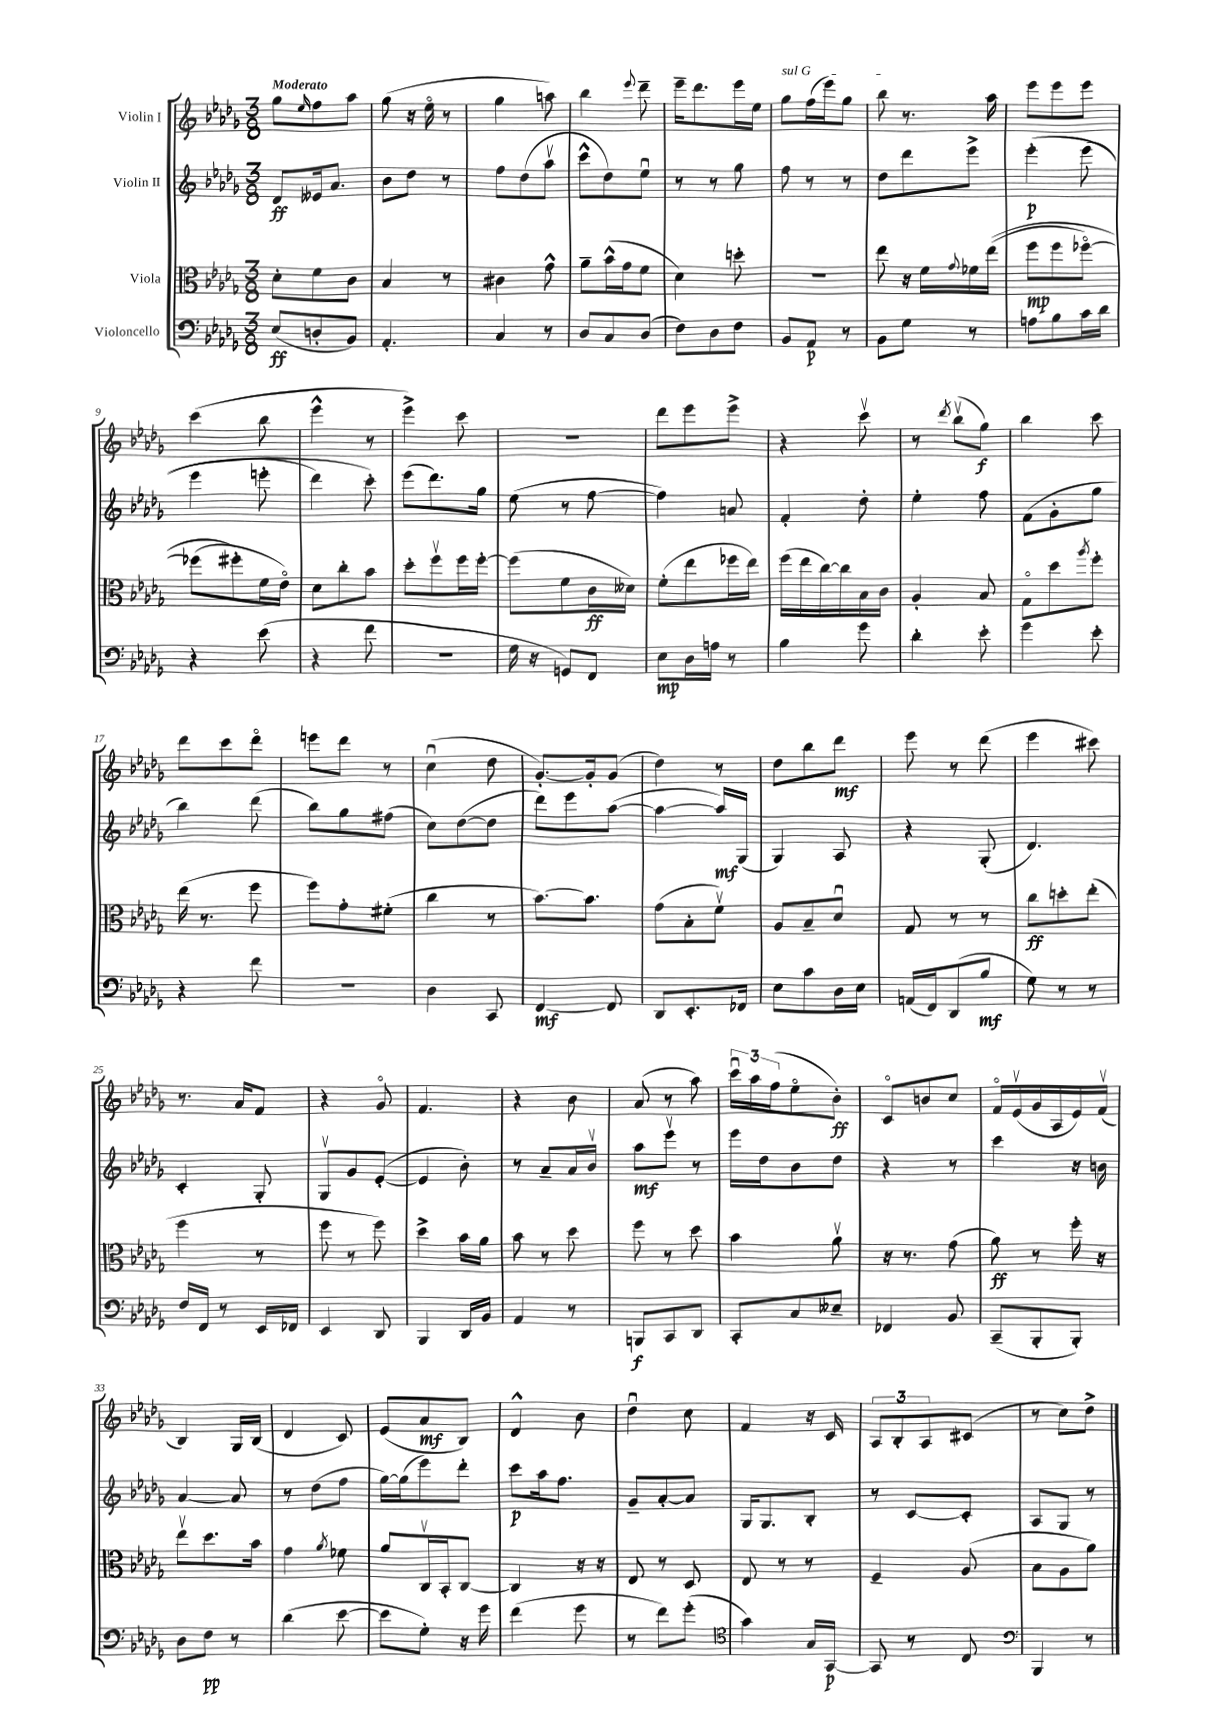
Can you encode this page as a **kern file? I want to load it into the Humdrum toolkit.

**kern	**kern	**kern	**kern
*staff4	*staff3	*staff2	*staff1
*clefF4	*clefC3	*clefG2	*clefG2
*k[b-e-a-d-g-]	*k[b-e-a-d-g-]	*k[b-e-a-d-g-]	*k[b-e-a-d-g-]
*M3/8	*M3/8	*M3/8	*M3/8
(8E-/L	8d-'\L	8d-/L	8gg-\L
.	.	.	16qqee-/
8D'/	8f\	16e--/k	8ff\
.	.	8.a-/J	.
8BB-/J)	8c\J	.	8aa-\J
=	=	=	=
4.AA-'/	4B-/	8b-\L	(8gg-\
.	.	8dd-\J	16r
.	.	.	16ee-o\
.	8r	8r	8r
=	=	=	=
4C/	4c#\	8ff\L	4gg-\
.	.	(8dd-\	.
8r	8g-^^\	8aa-v\J	8aa\)
=	=	=	=
8D-/L	8a-~\L	8ccc^^\L	4bb-\
8C/	(16b-^^\L	8dd-\)	.
.	16g-\J	.	.
.	.	.	8qqeee-/
(8D-/J	8f\J	8ee-u\J	8ddd-~\
=	=	=	=
8F\L)	4d-\)	8r	16eee-~\LK
.	.	.	8.ddd-\
8D-\	.	8r	.
8F\J	8dd'\	8gg-\	16eee-\L
.	.	.	16ee-\JJ
=	=	=	=
8BB-/L	4.r	8ff\	8gg-\L
8AA-/J	.	8r	(16ff\L
.	.	.	16eee-\J)
8r	.	8r	8gg-\J
=	=	=	=
8BB-\L	8ee-\	8dd-\L	8bb-\
8G-\J	16r	8ddd-\	8.r
.	16f\LL	.	.
.	8qqg-/	.	.
8r	16f-\	8eee-^\J	.
.	&((16ee-\JJ	.	16aa-\
=	=	=	=
8A\L	8ff\L	&(4eee-'\	8eee-\L
8B-\	8ff\	.	8eee-\
16c\L	[8ff-o\J)	(8eee-\	8eee-\J
16d-\JJ	.	.	.
=	=	=	=
4r	(8ff-\]L	4eee-\	(4ccc\
.	8ff#'\&)	.	.
(8e-\	16f\L	8eee'\	8bb-\
.	16e-o\JJ)	.	.
=	=	=	=
4r	8d-\L	4ddd-\)	4eee-^^\
.	8cc'\	.	.
8f\	8b-\J	8ccc'\&)	8r
=	=	=	=
4.r	8dd-'\L	(8eee-\L	4eee-^\)
.	8ffv\	8.ddd-\)	.
.	16ff\L	.	8ccc\
.	[16ff'\JJ	16gg-\Jk	.
=	=	=	=
16G-\	(8ff\]L	(8ee-\	4.r
16r	.	.	.
8GG/L)	8f\	8r	.
8FF/J	16c\L	[8ff\	.
.	16d--\JJ)	.	.
=	=	=	=
8E-\L	(8f'\L	4ff\])	8ddd-\L
16D-\L	8ee-\	.	8eee-\
16A\JJ	.	.	.
8r	16ff-\L	8a/	8eee-^\J
.	16ee-\JJ)	.	.
=	=	=	=
4B-\	(16ff\LL	4f'/	4r
.	16ee-\	.	.
.	[16cc\)	.	.
.	16cc\]	.	.
8g-\	16B-\	8dd-'\	8cccv\
.	16c\JJ	.	.
=	=	=	=
4d-'\	4A-'/	4ee-'\	8r
.	.	.	8qddd-/
.	.	.	(8bb-v\L
8e-'\	8B-/	8ff\	8gg-\J)
=	=	=	=
4g-\	8G-o\L	(8f\L	4bb-\
.	8dd-\	8g-'\	.
.	8qaa-/	.	.
8e-'\	8ff'\J	8gg-\J	8ccc\
=	=	=	=
4r	(16ee-\	4bb-\)	8ddd-\L
.	8.r	.	.
.	.	.	8ccc\
8f\	8ff\	(8ddd-\	8ddd-o\J
=	=	=	=
4.r	8ff\L)	8bb-\L)	8eee\L
.	8g-'\	8gg-\	8ddd-\J
.	(8f#'\J	(8ff#\J	8r
=	=	=	=
4D-\	4cc\	8cc\L)	(4ccu\
.	.	([8dd-\	.
8CC/	8r	8dd-\]J	8dd-\
=	=	=	=
[4FF/	[8.b-\L)	8ddd-\L)	[8.g-'/L)
.	.	8eee-\	.
.	8.b-\]J	.	16g-'/]k
8FF/]	.	([8aa-\J	(8g-/J
=	=	=	=
8DD-/L	(8g-\L	4aa-\_	4dd-\)
8.EE-'/	8B-'\	.	.
.	8fv\J)	16aa-/]LL)	8r
16FF-/Jk	.	(16G-/JJ	.
=	=	=	=
8E-\L	8A-/L	4G-/)	8dd-\L
8c\	8B-~/	.	8bb-\
16D-\L	8d-u/J	8A-/	8ddd-\J
16E-\JJ	.	.	.
=	=	=	=
(16AA/LL	8G-/	4r	8eee-\
16FF/J)	.	.	.
(8DD-/	8r	.	8r
8B-/J	8r	(8G-'/	(8ddd-\
=	=	=	=
8G-\)	8cc\L	4.d-/)	4eee-\
8r	8dd'\	.	.
8r	(8ee-'\J	.	8ccc#\)
=	=	=	=
16F/LL	4ff\	4c'/	8.r
16FF/JJ	.	.	.
8r	.	.	.
.	.	.	16a-/LK
16EE-/LL	8r	8G-'/	8f/J
16FF-/JJ	.	.	.
=	=	=	=
4EE-/	8ff\	8G-v/L	4r
.	8r	8g-/	.
8DD-/	8ff\)	([8e-'/J	8g-o/
=	=	=	=
4BBB-/	4dd-^\	4e-/]	4.f/
16DD-/LL	16b-\LL	8b-'\)	.
16BB-/JJ	16a-\JJ	.	.
=	=	=	=
4AA-/	8b-\	8r	4r
.	8r	8a-~/L	.
8r	8dd-\	16a-/L	8b-\
.	.	16b-v/JJ	.
=	=	=	=
8BBB/L	8ff\	8aa-\L	(8a-/
8CC/	8r	8eee-v\J	8r
8DD-/J	8dd-\	8r	8aa-\)
=	=	=	=
8CC'/L	4b-\	16eee-\LL	24cccu\LL
.	.	.	24aa-\
.	.	16dd-\J	.
.	.	.	(24ff\J
8C/	.	8b-\	8ee-o\
8E--~/J	8a-v\	8dd-\J	8b-'\J)
=	=	=	=
4FF-/	16r	4r	8co/L
.	8.r	.	.
.	.	.	8b/
8BB-/	(8g-\	8r	8cc/J
=	=	=	=
(8CC~/L	8a-\)	4ccc\	16fo/LL
.	.	.	(16e-v/
8BBB-'/	8r	.	16g-/
.	.	.	16A-/
8BBB-'/J)	16ff'\	16r	16e-/)
.	16r	16b\	(16fv/JJ
=	=	=	=
8D-\L	8ee-v\L	[4a-/	4B-/)
8F\J	8.dd-\	.	.
8r	.	8a-/]	16G-/LL
.	16b-\Jk	.	(16B-/JJ
=	=	=	=
(4d-\	4g-\	8r	4d-/
.	.	(8dd-\L	.
.	8qa-/	.	.
[8e-\	8f-\	8ff\J	8c/)
=	=	=	=
8e-\]L	8a-/L	[16gg-\LL)	(8e-/L
.	.	(16gg-\]J	.
8G-'\J)	16Cv/L	8eee-\)	8a-/
.	16BB-'/J	.	.
16r	[8C/J	8ddd-'\J	8B-/J)
16g-\	.	.	.
=	=	=	=
(4f\	4C/]	8ccc\L	4d-^^/
.	.	16aa-\k	.
.	.	8.ff\J	.
8g-\	16r	.	8b-\
.	16r	.	.
=	=	=	=
8r	8E-/	8g-~/L	4dd-u\
8f\L)	8r	[8a-'/	.
(8g-'\J	8D-/	8a-/]J	8cc\
=	=	=	=
*clefC4	*	*	*
4g-\)	8E-/	16G-/LK	4f/
.	.	8.G-/	.
.	8r	.	.
16G-/LL	8r	8B-'/J	16r
[16GG-/JJ	.	.	16c/
=	=	=	=
8GG-/]	4F~/	8r	12A-/L
.	.	.	12B-'/
8r	.	[8c/L	.
.	.	.	12A-/
8C/	(8A-/	8c'/]J	(8c#/J
=	=	=	=
*clefF4	*	*	*
4BBB-/	8B-\L	8A-/L	8r
.	8A-\	8G-/J	8cc\L)
8r	8a-\J)	8r	8dd-^\J
==	==	==	==
*-	*-	*-	*-
